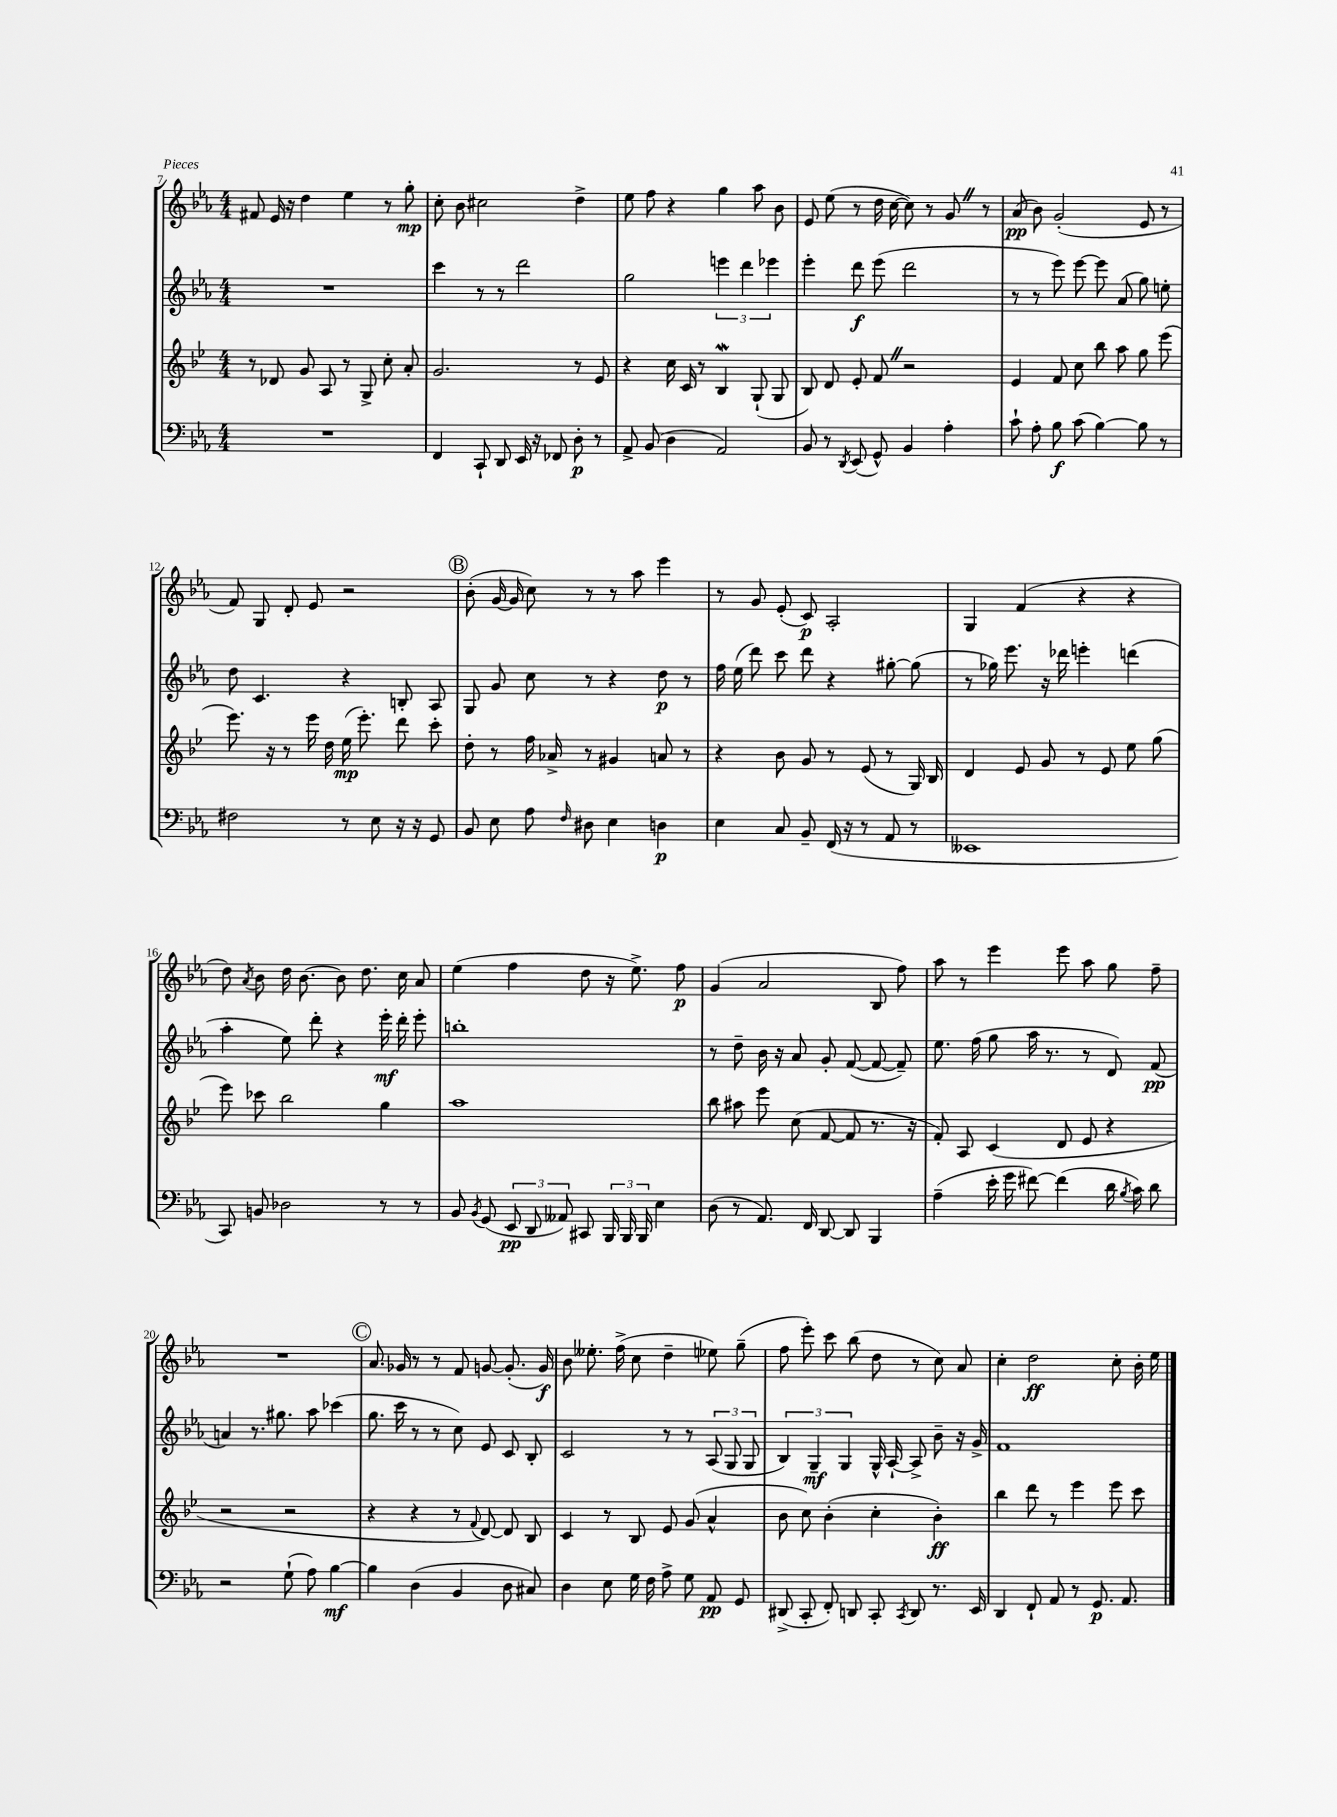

**kern	**dynam	**kern	**dynam	**kern	**dynam	**kern	**dynam
*part4	*part4	*part3	*part3	*part2	*part2	*part1	*part1
*staff4	*staff4	*staff3	*staff3	*staff2	*staff2	*staff1	*staff1
*clefF4	*	*clefG2	*	*clefG2	*	*clefG2	*
*k[b-e-a-]	*	*k[b-e-]	*	*k[b-e-a-]	*	*k[b-e-a-]	*
*M4/4	*	*M4/4	*	*M4/4	*	*M4/4	*
=7	=7	=7	=7	=7	=7	=7	=7
1r	.	8r	.	1r	.	8f#X/	.
.	.	8d-X/	.	.	.	16e-/	.
.	.	.	.	.	.	16r	.
.	.	8g/	.	.	.	4dd\	.
.	.	8A/	.	.	.	.	.
.	.	8r	.	.	.	4ee-\	.
.	.	8G^/	.	.	.	.	.
.	.	8cc'\	.	.	.	8r	.
.	.	8a'/	.	.	.	8gg'\	mp
=8	=8	=8	=8	=8	=8	=8	=8
4FF/	.	2.g/	.	4ccc\	.	8cc'\	.
.	.	.	.	.	.	8b-\	.
8CC`/	.	.	.	8r	.	2cc#X\	.
8DD/	.	.	.	8r	.	.	.
16EE-/	.	.	.	2ddd\	.	.	.
16r	.	.	.	.	.	.	.
8FF-X/	.	.	.	.	.	.	.
8D'\	p	8r	.	.	.	4dd^\	.
8r	.	8e-/	.	.	.	.	.
=9	=9	=9	=9	=9	=9	=9	=9
8AA-^/	.	4r	.	2gg\	.	8ee-\	.
(8BB-/	.	.	.	.	.	8ff\	.
4D\	.	16cc\	.	.	.	4r	.
.	.	16c/	.	.	.	.	.
.	.	8r	.	.	.	.	.
2AA-/)	.	4B-w/	.	6eeen\	.	4gg\	.
.	.	.	.	6ddd\	.	.	.
.	.	(8G`/	.	.	.	8aa-\	.
.	.	.	.	6eee-X\	.	.	.
.	.	8G/	.	.	.	8b-\	.
=10	=10	=10	=10	=10	=10	=10	=10
8BB-/	.	8B-/)	.	4eee-'\	.	8e-/	.
8r	.	8d/	.	.	.	(8ee-\	.
8qDD/	.	.	.	.	.	.	.
(8EE-/	.	8e-'/	.	8ddd\	f	8r	.
8GG^^/)	.	8fZ/	.	(8eee-\	.	16dd\	.
.	.	.	.	.	.	[16cc\	.
4BB-/	.	2r	.	2ddd\	.	8cc\])	.
.	.	.	.	.	.	8r	.
4A-'\	.	.	.	.	.	8gZ/	.
.	.	.	.	.	.	8r	.
=11	=11	=11	=11	=11	=11	=11	=11
8c`\	.	4e-/	.	8r	.	(8a-/	pp
8A-'\	.	.	.	8r	.	8b-\)	.
8B-\	f	8f/	.	8eee-\)	.	(2g'/	.
(8c\	.	8cc\	.	[8eee-\	.	.	.
[4B-\)	.	8bb-\	.	8eee-\]	.	.	.
.	.	8aa\	.	(8a-/	.	.	.
8B-\]	.	8gg\	.	8gg\)	.	8e-/	.
8r	.	(8eee-\	.	8een'\	.	8r	.
!!LO:LB:g=z
=12	=12	=12	=12	=12	=12	=12	=12
2F#X\	.	8.eee-\)	.	8dd\	.	8f/)	.
.	.	.	.	4.c/	.	8G/	.
.	.	16r	.	.	.	.	.
.	.	8r	.	.	.	8d'/	.
.	.	16eee-\	.	.	.	8e-/	.
.	.	16dd\	.	.	.	.	.
8r	.	(16ee-\	mp	4r	.	2r	.
.	.	8.eee-'\)	.	.	.	.	.
8E-\	.	.	.	.	.	.	.
16r	.	8ddd\	.	8Bn'/	.	.	.
16r	.	.	.	.	.	.	.
8GG/	.	8ccc'\	.	8A-/	.	.	.
!!LO:REH:place=s1:t=B
=13	=13	=13	=13	=13	=13	=13	=13
8BB-/	.	8dd'\	.	8G/	.	(8b-'\	.
8E-\	.	8r	.	8g/	.	[16g/	.
.	.	.	.	.	.	16g/]	.
8A-\	.	16ff\	.	8cc\	.	8cc\)	.
.	.	16a-X^/	.	.	.	.	.
16qqF/	.	.	.	.	.	.	.
8D#X\	.	8r	.	8r	.	8r	.
4E-\	.	4g#X/	.	4r	.	8r	.
.	.	.	.	.	.	8aa-\	.
4Dn\	p	8an/	.	8dd\	p	4eee-\	.
.	.	8r	.	8r	.	.	.
=14	=14	=14	=14	=14	=14	=14	=14
4E-\	.	4r	.	16ff\	.	8r	.
.	.	.	.	(16ee-\	.	.	.
.	.	.	.	8ddd\)	.	8g/	.
8C/	.	8b-\	.	8ccc\	.	(8e-'/	.
8BB-~/	.	8g/	.	8ddd\	.	8c/)	p
(16FF/	.	8r	.	4r	.	2A-'/	.
16r	.	.	.	.	.	.	.
8r	.	(8e-/	.	.	.	.	.
8AA-/	.	8r	.	[8gg#X'\	.	.	.
8r	.	16G/)	.	(8gg#\]	.	.	.
.	.	16B-/	.	.	.	.	.
=15	=15	=15	=15	=15	=15	=15	=15
1EE--X	.	4d/	.	8r	.	4G/	.
.	.	.	.	16gg-X\)	.	.	.
.	.	.	.	8.eee-\	.	.	.
.	.	8e-/	.	.	.	(4f/	.
.	.	8g/	.	16r	.	.	.
.	.	.	.	16ddd-X\	.	.	.
.	.	8r	.	4eeen'\	.	4r	.
.	.	8e-/	.	.	.	.	.
.	.	8ee-\	.	(4dddn\	.	4r	.
.	.	(8gg\	.	.	.	.	.
!!LO:LB:g=z
=16	=16	=16	=16	=16	=16	=16	=16
8CC/)	.	8eee-\)	.	4aa-'\	.	8dd\)	.
.	.	.	.	.	.	8qa-/	.
8BBn/	.	8ccc-X\	.	.	.	8b-\	.
2D-X\	.	2bb-\	.	8ee-\)	.	16dd\	.
.	.	.	.	.	.	[8.b-\	.
.	.	.	.	8ddd'\	.	.	.
.	.	.	.	4r	.	8b-\]	.
.	.	.	.	.	.	8.dd\	.
8r	.	4gg\	.	16eee-'\	mf	.	.
.	.	.	.	16ddd'\	.	16cc\	.
8r	.	.	.	8eee-'\	.	8a-/	.
=17	=17	=17	=17	=17	=17	=17	=17
8BB-/	.	1aa	.	1bbn'	.	(4ee-\	.
8qBB-/	.	.	.	.	.	.	.
(8GG/	.	.	.	.	.	.	.
12EE-/	pp	.	.	.	.	4ff\	.
12DD/	.	.	.	.	.	.	.
12AA--X/)	.	.	.	.	.	.	.
8CC#X/	.	.	.	.	.	8dd\	.
24BBB-/	.	.	.	.	.	16r	.
24BBB-/	.	.	.	.	.	.	.
.	.	.	.	.	.	8.ee-^\)	.
24BBB-/	.	.	.	.	.	.	.
4E-\	.	.	.	.	.	.	.
.	.	.	.	.	.	8ff\	p
=18	=18	=18	=18	=18	=18	=18	=18
(8D\	.	8bb-\	.	8r	.	(4g/	.
8r	.	8aa#X\	.	8dd~\	.	.	.
8.AA-/)	.	8eee-\	.	16b-\	.	2a-/	.
.	.	.	.	16r	.	.	.
.	.	(8cc\	.	8a-/	.	.	.
16FF/	.	.	.	.	.	.	.
[8DD/	.	[8f/	.	8g'/	.	.	.
8DD/]	.	8f/]	.	([8f/	.	.	.
4BBB-/	.	8.r	.	8f/_	.	8B-/	.
.	.	.	.	8f~/])	.	8ff\)	.
.	.	16r	.	.	.	.	.
=19	=19	=19	=19	=19	=19	=19	=19
(4A-~\	.	8f'/)	.	8.ee-\	.	8aa-\	.
.	.	8A/	.	.	.	8r	.
.	.	.	.	(16ff\	.	.	.
16e-'\	.	(4c/	.	8gg\	.	4eee-\	.
16g\	.	.	.	.	.	.	.
[8f#X\)	.	.	.	16aa-\	.	.	.
.	.	.	.	8.r	.	.	.
(4f#\]	.	8d/	.	.	.	8eee-\	.
.	.	8e-/	.	8r	.	8aa-\	.
16d\	.	4r	.	8d/)	.	8gg\	.
8qB-/	.	.	.	.	.	.	.
16c\)	.	.	.	.	.	.	.
8d\	.	.	.	(8f/	pp	8ff~\	.
!!LO:LB:g=z
=20	=20	=20	=20	=20	=20	=20	=20
2r	.	2r	.	4an/)	.	1r	.
.	.	.	.	8.r	.	.	.
.	.	.	.	8.gg#X\	.	.	.
(8G`\	.	2r	.	.	.	.	.
8A-\)	.	.	.	8aa-\	.	.	.
[4B-\	mf	.	.	(4ccc-X\	.	.	.
!!LO:REH:place=s1:t=C
=21	=21	=21	=21	=21	=21	=21	=21
4B-\]	.	4r	.	8.gg\	.	8.a-/	.
.	.	.	.	16ccc\	.	16g-X/	.
(4D\	.	4r	.	8r	.	8r	.
.	.	.	.	8r	.	8r	.
4BB-/	.	8r	.	8cc\)	.	8f/	.
.	.	8qqf/	.	.	.	.	.
.	.	[8d/)	.	8e-/	.	[8gn/	.
8D\	.	8d/]	.	8c/	.	(8.g'/]	.
8C#X/)	.	8B-/	.	8B-'/	.	.	.
.	.	.	.	.	.	16g/)	f
=22	=22	=22	=22	=22	=22	=22	=22
4D\	.	4c/	.	2c/	.	8b-\	.
.	.	.	.	.	.	8.ee--X'\	.
8E-\	.	8r	.	.	.	.	.
.	.	.	.	.	.	(16ff^\	.
16G\	.	8B-/	.	.	.	8cc\	.
16F\	.	.	.	.	.	.	.
8A-^\	.	8e-/	.	8r	.	4dd~\	.
8G\	.	(8g/	.	8r	.	.	.
8AA-/	pp	4a^^/	.	(12A-/	.	8ee-X\)	.
.	.	.	.	12G/	.	.	.
8GG/	.	.	.	.	.	(8gg~\	.
.	.	.	.	12G/	.	.	.
=23	=23	=23	=23	=23	=23	=23	=23
(8DD#X^/	.	8b-\	.	6B-/)	.	8ff\	.
8CC'/	.	8cc\)	.	.	.	8eee-'\)	.
.	.	.	.	6G~/	mf	.	.
8FF'/)	.	(4b-'\	.	.	.	8ccc\	.
.	.	.	.	6G/	.	.	.
8DDn/	.	.	.	.	.	(8bb-\	.
8CC'/	.	4cc'\	.	16G^^/	.	8dd\	.
.	.	.	.	[16A-`/	.	.	.
8qCC/	.	.	.	.	.	.	.
8DD/	.	.	.	8A-^/]	.	8r	.
8.r	.	4b-'\)	ff	8b-~\	.	8cc\)	.
.	.	.	.	16r	.	8a-/	.
16EE-/	.	.	.	16g^/	.	.	.
=24	=24	=24	=24	=24	=24	=24	=24
4DD/	.	4bb-\	.	1f	.	4cc'\	.
8FF`/	.	8ddd\	.	.	.	2dd\	ff
8AA-/	.	8r	.	.	.	.	.
8r	.	4eee-\	.	.	.	.	.
8.GG/	p	.	.	.	.	.	.
.	.	8eee-\	.	.	.	8cc'\	.
8.AA-/	.	.	.	.	.	.	.
.	.	8ccc\	.	.	.	16b-'\	.
.	.	.	.	.	.	16ee-\	.
==	==	==	==	==	==	==	==
*-	*-	*-	*-	*-	*-	*-	*-
